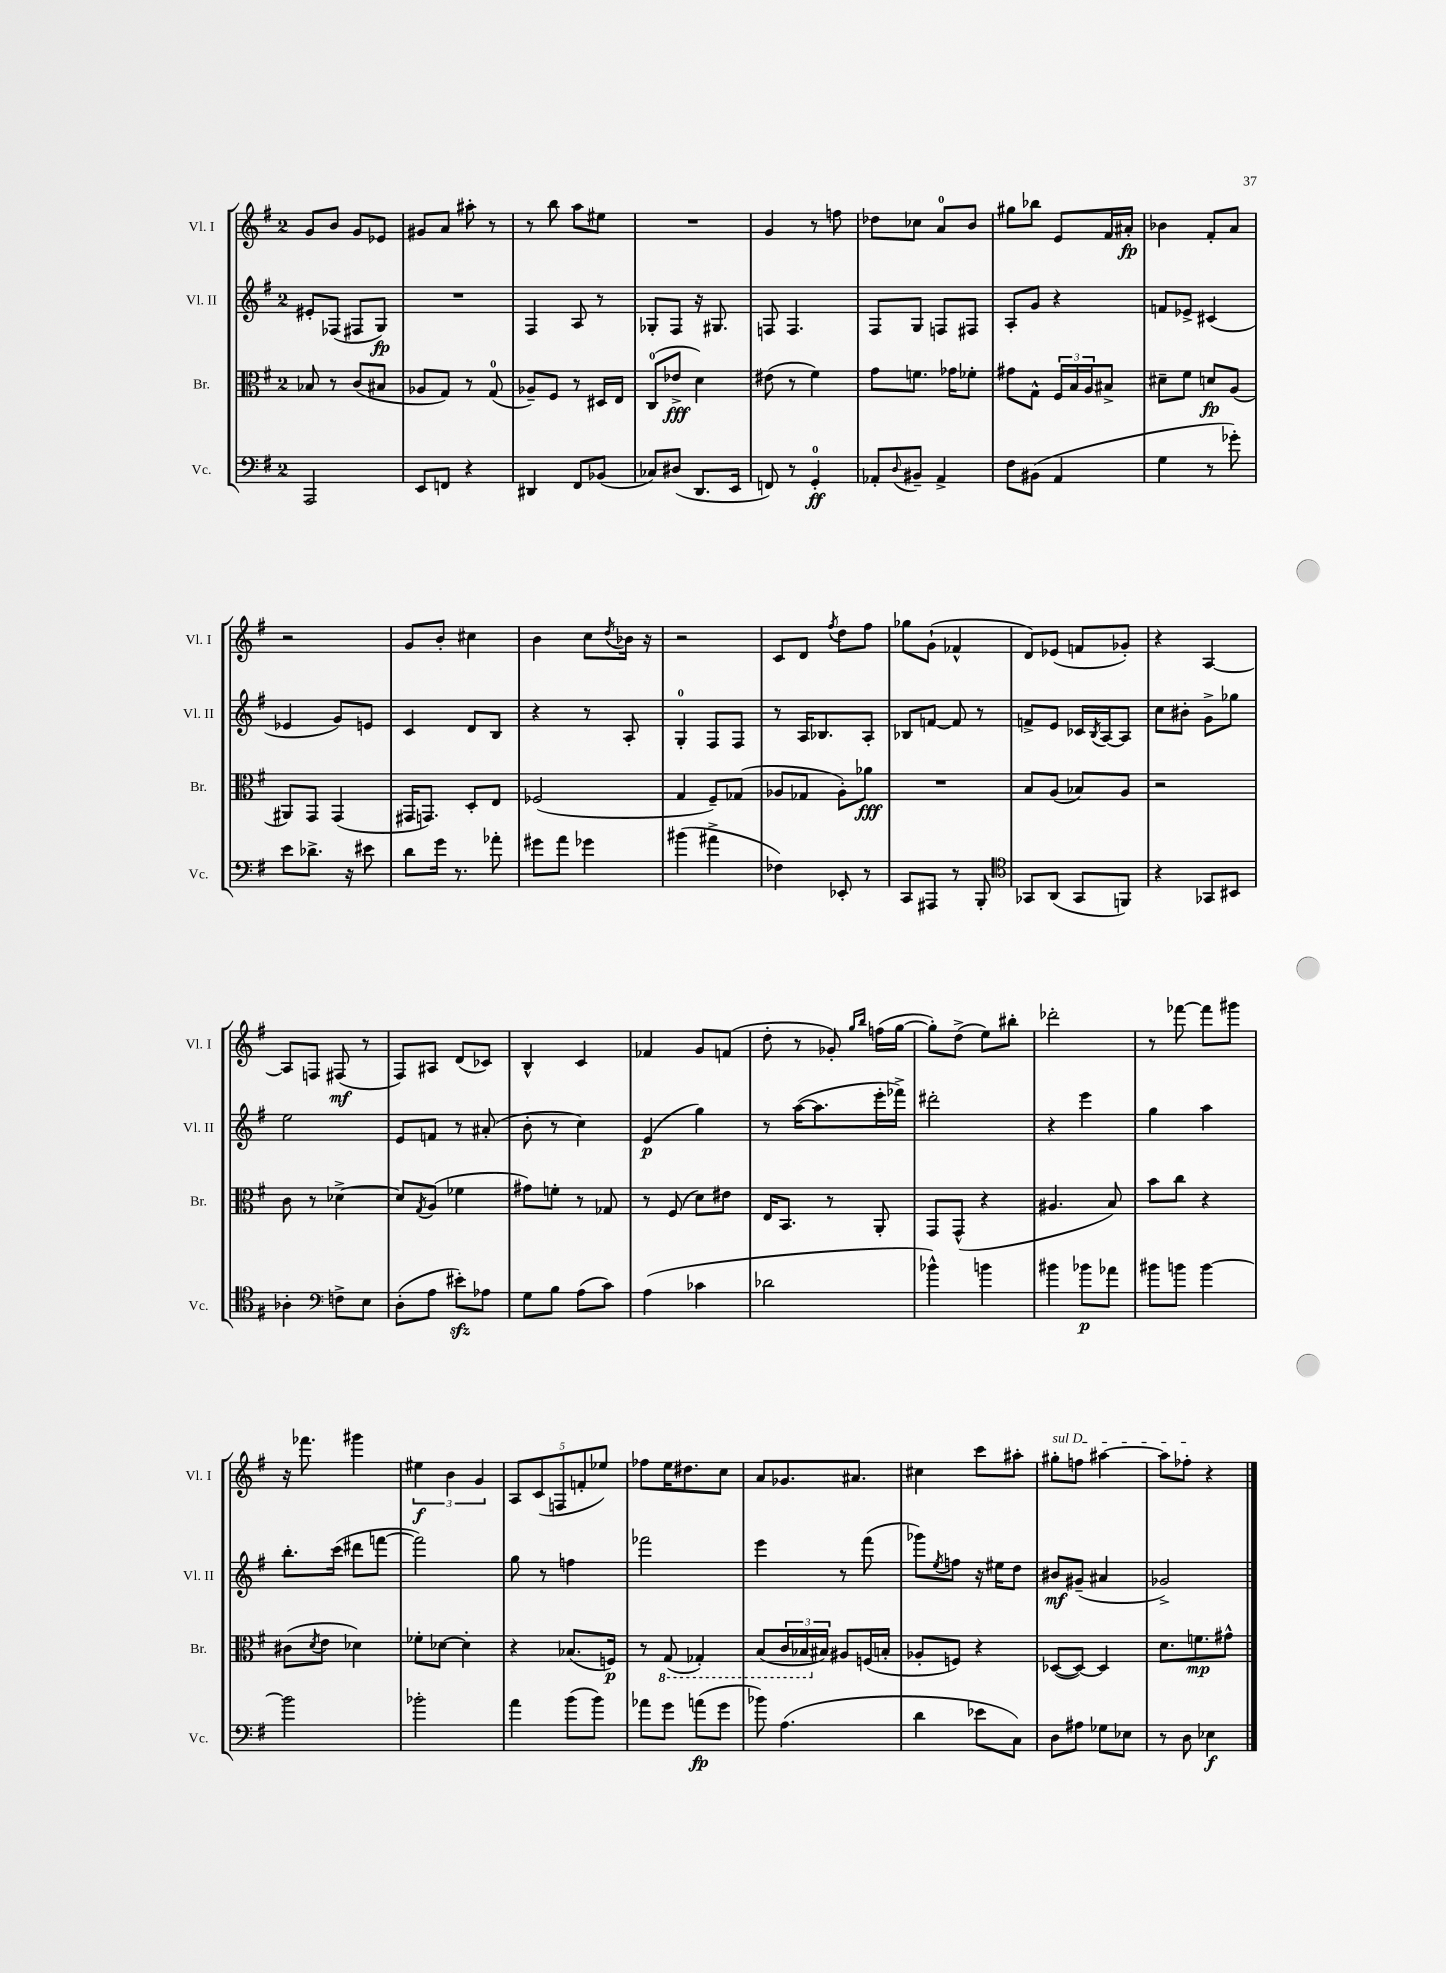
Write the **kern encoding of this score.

**kern	**kern	**kern	**kern
*staff4	*staff3	*staff2	*staff1
*clefF4	*clefC3	*clefG2	*clefG2
*k[f#]	*k[f#]	*k[f#]	*k[f#]
*M2/4	*M2/4	*M2/4	*M2/4
2AAA	8B-	8e#'	8g
.	8r	(8F-	8b
.	(8c	8F#	8g
.	8B#	8G)	8e-
=	=	=	=
8EE	8A-	2r	8g#
8FF	8G)	.	8a
4r	8r	.	8aa#'
.	(8G	.	8r
=	=	=	=
4DD#	8A-~)	4F#	8r
.	8F#	.	8bb
8FF#	8r	8A	8aa
(8BB-	16D#	8r	8ee#
.	16E	.	.
=	=	=	=
8C-)	(8C	8G-'	2r
(8D#	8e-^	8F#	.
8.DD	4d)	16r	.
.	.	8.G#	.
16EE	.	.	.
=	=	=	=
8FF)	(8e#	8F	4g
8r	8r	4.F	.
4GG'	4f#)	.	8r
.	.	.	8ff
=	=	=	=
8AA-'	8g	8F#	8dd-
8qqD	.	.	.
8BB#~	8.f	8G	8cc-
4AA-^	.	8F	8a
.	16g-	.	.
.	8f-'	8F#	8b
=	=	=	=
8F#	8g#	8A'	8gg#
(8BB#	8G^^	8g	8bb-
4AA	24F#	4r	8e
.	24B	.	.
.	24A	.	.
.	8B#^	.	16f#
.	.	.	16a#'
=	=	=	=
4G	8d#~	8f	4b-
.	8f#	8e-^	.
8r	8d	(4c#	8f#'
8g-')	(8A	.	8a
=	=	=	=
8e	8AA#)	4e-	2r
8.d-^	8GG	.	.
.	(4GG	8g)	.
16r	.	.	.
8e#	.	8e	.
=	=	=	=
8d	16GG#	4c	8g
.	8.GG)	.	.
16g	.	.	8b'
8.r	.	.	.
.	8D'	8d	4cc#
8a-'	8E	8B	.
=	=	=	=
8g#	(2F-	4r	4b
8a	.	.	.
4g-	.	8r	8cc
.	.	.	8qdd
.	.	8A'	16b-
.	.	.	16r
=	=	=	=
(4b#	4G	4G'	2r
4a#^	8F#~)	8F#	.
.	(8G-	8F#	.
=	=	=	=
4F-)	8A-	8r	8c
.	8G-	16A	8d
.	.	8.B-	.
.	.	.	8qff#
8EE-'	8A-')	.	8dd
8r	8a-	8A'	8ff#
=	=	=	=
8CC	2r	8B-	8gg-
8AAA#	.	[8f	(8g`
8r	.	8f]	4f-^^
8BBB'	.	8r	.
=	=	=	=
*clefC4	*	*	*
8GG-	8B	8f^	8d)
(8AA	(8A	8e	(8e-
8GG-	8B-)	16c-	8f
.	.	8qB	.
.	.	[16A	.
8FF)	8A	8A]	8g-')
=	=	=	=
4r	2r	8cc	4r
.	.	8b#'	.
8GG-	.	8g^	[4A
8BB#	.	8gg-	.
=	=	=	=
4A-'	8c	2ee	8A]
.	8r	.	8F
*clefF4	*	*	*
8F^	[4d-^	.	(8F#
8E	.	.	8r
=	=	=	=
(8D'	8d-]	8e	8F#)
.	8qG	.	.
8A	(8A	8f	8A#
8e#')	4f-	8r	(8d
8A-	.	(8a#'	8c-)
=	=	=	=
8G	8g#)	8b'	4B^^
8B	8f'	8r	.
(8A	8r	4cc)	4c
8c)	8G-	.	.
=	=	=	=
(4A	8r	(4e	4f-
.	(8F#	.	.
4c-	8d)	4gg)	8g
.	8e#	.	(8f
=	=	=	=
2d-	16E	8r	8dd'
.	8.BB	.	.
.	.	([16aa	8r
.	.	8.aa]	.
.	8r	.	8g-')
.	.	.	16qqgg
.	.	.	16qqbb
.	8AA'	16eee'	(16ff
.	.	16fff-^)	[16gg
=	=	=	=
4b-^^)	8GG	2ddd#'	8gg'])
.	(8GG^^	.	(8dd^
4b	4r	.	8ee)
.	.	.	8bb#'
=	=	=	=
4b#	4.A#	4r	2ddd-'
8b-	.	4eee	.
8a-	8B)	.	.
=	=	=	=
8b#	8b	4gg	8r
8b	8cc	.	[8fff-
[4b	4r	4aa	8fff-]
.	.	.	8ggg#
=	=	=	=
2b]	(8c#	8.bb'	16r
.	.	.	8.fff-
.	8qd	.	.
.	8e	.	.
.	.	(16ccc	.
.	4d-)	8ddd#	4ggg#
.	.	[8fff	.
=	=	=	=
2b-'	8f-'	2fff])	6ee#
.	[8d-	.	.
.	.	.	6b
.	4d-']	.	.
.	.	.	6g
=	=	=	=
4a	4r	8gg	10A
.	.	.	(10c
.	.	8r	.
.	.	.	10F
(8b	(8.B-	4ff	.
.	.	.	10f'
8b)	.	.	.
.	.	.	10ee-)
.	16F)	.	.
=	=	=	=
8a-	8r	2fff-	8ff-
8g	(8GG	.	16ee
.	.	.	8.dd#
(8a	4GG-')	.	.
8g	.	.	8cc
=	=	=	=
8b-)	(8BB	4eee	8a
(4.A	24C	.	8.g-
.	24BB-	.	.
.	24B#)	.	.
.	8A#	8r	.
.	.	.	8.a#
.	(16F	(8fff#	.
.	16B'	.	.
=	=	=	=
4d	8A-'	8ggg-)	4cc#
.	.	8qee	.
.	8F)	8ff	.
8e-	4r	16r	8ccc
.	.	16ee#	.
8C)	.	8dd	8aa#'
=	=	=	=
8D	([8D-	8b#	8gg#'
8A#	8D-_)	(8g#~	8ff
8G-	4D-]	4a#	[4aa#
8E-	.	.	.
=	=	=	=
8r	8.d	2g-^)	8aa#]
8D	.	.	8ff-'
.	8.f	.	.
4E-	.	.	4r
.	8g#^^	.	.
==	==	==	==
*-	*-	*-	*-
